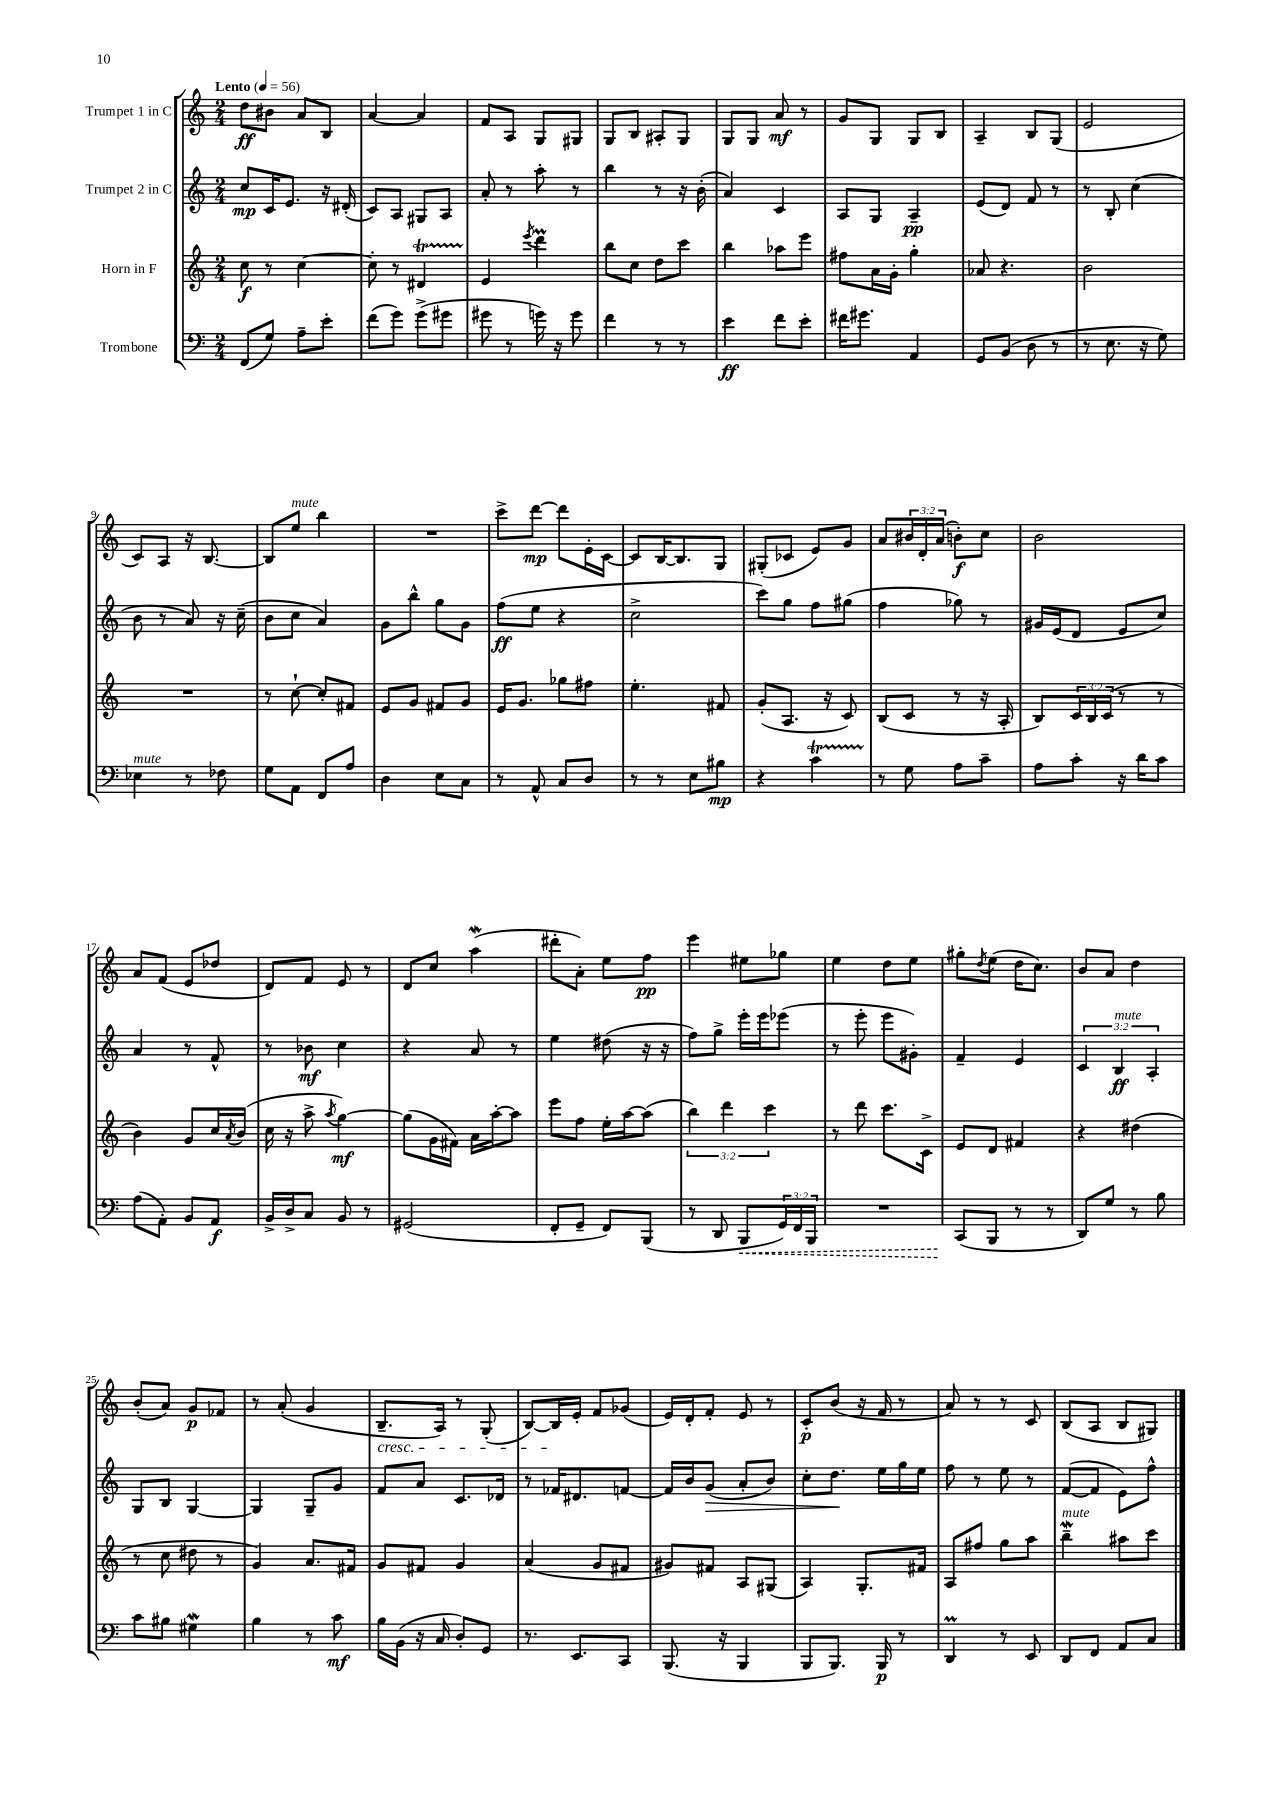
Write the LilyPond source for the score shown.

<<
\new StaffGroup <<
\new Staff = "s0" \with { instrumentName = "Trumpet 1 in C" } {
    \clef treble \key c \major \numericTimeSignature \time 2/4 \override Staff.TupletNumber.text = #tuplet-number::calc-fraction-text \tempo "Lento" 4 = 56
    d''8\ff bis'8 a'8 b8 |
    a'4~ a'4 |
    f'8 a8 g8 gis8 |
    g8 b8 ais8-. g8 |
    g8 g8 a'8\mf r8 |
    g'8 g8 g8 b8 |
    a4-- b8 g8( |
    e'2 |
    c'8) a8 r16 b8.~ |
    b8 e''8^\markup { \italic "mute" } b''4 |
    R2 |
    c'''8-> d'''8~\mp d'''8 e'16-. c'16~ |
    c'8 b16~ b8. g8 |
    gis8-.( ces'8 e'8) g'8 |
    a'8 \tuplet 3/2 { bis'16 d'16-. a'16( } b'8-.\f) c''8 |
    b'2 |
    a'8 f'8( e'8 des''8 |
    d'8) f'8 e'8 r8 |
    d'8 c''8 a''4\mordent( |
    dis'''8-. a'8-.) e''8 f''8\pp |
    e'''4 eis''8 ges''8 |
    e''4 d''8 e''8 |
    gis''8-. \acciaccatura { d''8 } e''8( d''16 c''8.) |
    b'8 a'8 d''4 |
    b'8-.( a'8) g'8\p fes'8 |
    r8 a'8-.( g'4 |
    b8.--\cresc a16) r8 g8-.( |
    b8~) b16\! e'16-. f'8 ges'8( |
    e'16) d'16-. f'8-. e'8 r8 |
    c'8-.\p b'8( r16 f'16 r8 |
    a'8) r8 r8 c'8 |
    b8( a8 b8 gis8) \bar "|." |
}
\new Staff = "s1" \with { instrumentName = "Trumpet 2 in C" } {
    \clef treble \key c \major \numericTimeSignature \time 2/4 \override Staff.TupletNumber.text = #tuplet-number::calc-fraction-text
    c''8\mp c'16 e'8. r16 dis'16-.( |
    c'8) a8 gis8 a8 |
    a'8-. r8 a''8-. r8 |
    b''4 r8 r16 b'16-.( |
    a'4) c'4 |
    a8 g8 a4--\pp |
    e'8( d'8) f'8 r8 |
    r8 b8-. c''4( |
    b'8 r8 a'8) r16 c''16--( |
    b'8 c''8 a'4) |
    g'8 b''8-^ g''8 g'8 |
    f''8\ff( e''8 r4 |
    c''2-> |
    c'''8) g''8 f''8 gis''8( |
    f''4 ges''8) r8 |
    gis'16 e'16( d'8 e'8 c''8) |
    a'4 r8 f'8-^ |
    r8 bes'8\mf c''4 |
    r4 a'8 r8 |
    e''4 dis''8( r16 r16 |
    f''8) g''8-> e'''16-. e'''16 ees'''8( |
    r8 e'''8-. e'''8 gis'8-.) |
    f'4-- e'4 |
    \tuplet 3/2 { c'4 b4\ff^\markup { \italic "mute" } a4-. } |
    g8 b8 g4~ |
    g4 g8-- g'8 |
    f'8 a'8 c'8. des'16 |
    r8 fes'16 dis'8. f'8~ |
    f'16 b'16 g'8\>( a'8-. b'8) |
    c''8-. d''8.\! e''16 g''16 e''16 |
    f''8 r8 e''8 r8 |
    f'8~( f'8 e'8) f''8-^ \bar "|." |
}
\new Staff = "s2" \with { instrumentName = "Horn in F" } {
    \clef treble \key c \major \numericTimeSignature \time 2/4 \override Staff.TupletNumber.text = #tuplet-number::calc-fraction-text
    c''8\f r8 c''4~ |
    c''8-. r8 dis'4\startTrillSpan |
    e'4\stopTrillSpan \acciaccatura { e'''8 } d'''4\prall |
    b''8 c''8 d''8 c'''8 |
    b''4 aes''8 e'''8 |
    fis''8 a'16 g'16-. g''4-. |
    aes'8 r4. |
    b'2 |
    R2 |
    r8 c''8~-! c''8-. fis'8 |
    e'8 g'8 fis'8 g'8 |
    e'16 g'8. ges''8 fis''8 |
    e''4.-. fis'8 |
    g'8-.( a8. r16 c'8) |
    b8( c'8 r8 r16 a16-. |
    b8) \tuplet 3/2 { c'16 b16 c'16( } r8 r8 |
    b'4) g'8 c''16 \acciaccatura { a'8 } b'16( |
    c''16 r16 a''8-> \acciaccatura { a''8 } g''4~\mf) |
    g''8( g'16 fis'16) a'16 a''16~-. a''8 |
    e'''8 f''8 e''16-. a''16~ a''8( |
    \tuplet 3/2 { b''4) d'''4 c'''4 } |
    r8 d'''8 c'''8. c'16-> |
    e'8 d'8 fis'4 |
    r4 dis''4( |
    r8 c''8 dis''8 r8 |
    g'4) a'8. fis'16 |
    g'8 fis'8 g'4 |
    a'4( g'8 fis'8 |
    gis'8) fis'8 a8 gis8( |
    a4) g8.-. fis'16 |
    a8 fis''8 g''8 a''8 |
    b''4--\mordent^\markup { \italic "mute" } ais''8 c'''8 \bar "|." |
}
\new Staff = "s3" \with { instrumentName = "Trombone" } {
    \clef bass \key c \major \numericTimeSignature \time 2/4 \override Staff.TupletNumber.text = #tuplet-number::calc-fraction-text
    f,8( g8) a8-- e'8-. |
    f'8( g'8) g'8->( gis'8 |
    gis'8 r8 g'16) r16 g'8 |
    f'4 r8 r8 |
    e'4\ff f'8 e'8-. |
    fis'16 gis'8. a,4 |
    g,8 b,8( d8 r8 |
    r8 e8. r16 g8) |
    ees4^\markup { \italic "mute" } r8 fes8 |
    g8 a,8 f,8 a8 |
    d4 e8 c8 |
    r8 a,8-^ c8 d8 |
    r8 r8 e8 bis8\mp |
    r4 c'4\startTrillSpan |
    r8\stopTrillSpan g8 a8 c'8-- |
    a8 c'8-. r16 d'16 c'8 |
    a8( a,8-.) b,8 a,8\f |
    b,16-> d16-> c8 b,8 r8 |
    gis,2( |
    f,8-. g,8-- f,8) b,,8( |
    r8 d,8 \once \override Hairpin.style = #'dashed-line b,,8\< \tuplet 3/2 { g,16) f,16 b,,16 } |
    R2 |
    c,8\!( b,,8 r8 r8 |
    d,8) g8 r8 b8 |
    c'8 bis8 gis4\mordent |
    b4 r8 c'8\mf |
    b16 b,16( r16 c16 d8-.) g,8 |
    r8. e,8. c,8 |
    b,,8.( r16 b,,4 |
    b,,8 b,,8.) b,,16\p r8 |
    d,4\prall r8 e,8 |
    d,8 f,8 a,8 c8 \bar "|." |
}
>>
>>
